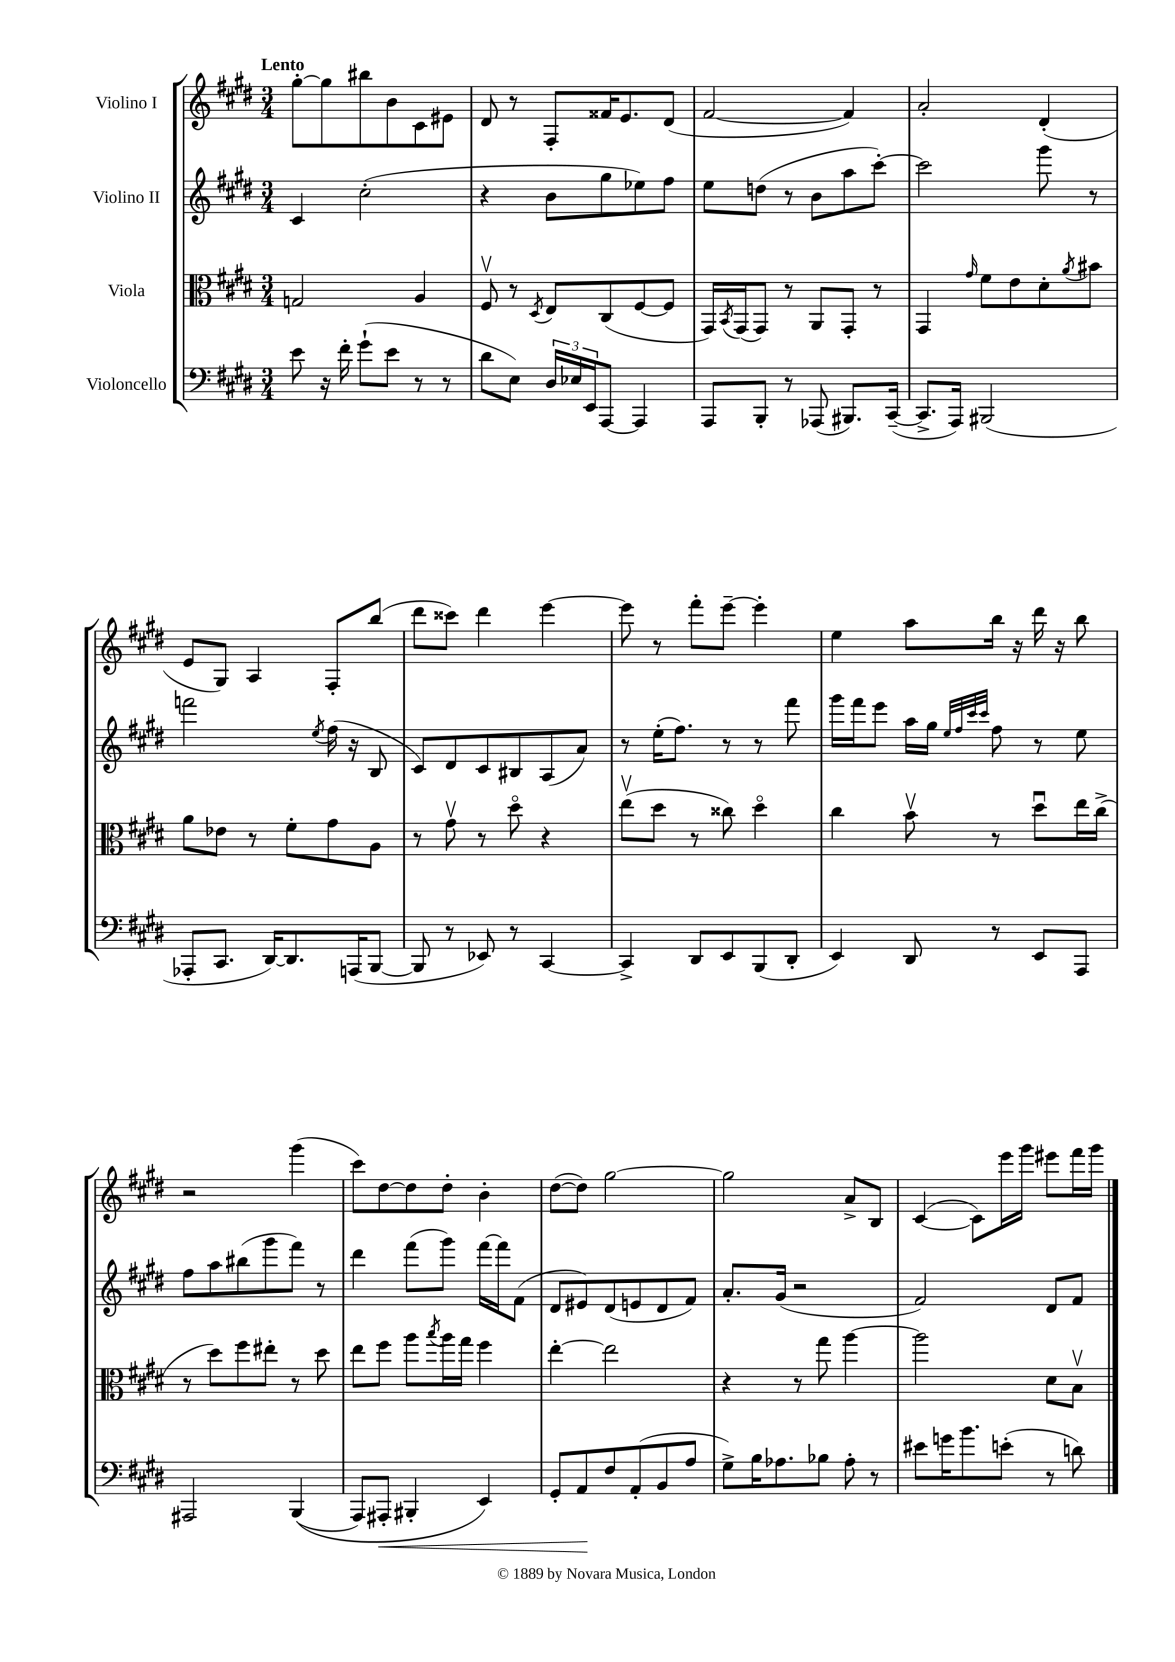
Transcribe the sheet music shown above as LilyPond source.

<<
\new StaffGroup <<
\new Staff = "s0" \with { instrumentName = "Violino I" } {
    \clef treble \key e \major \numericTimeSignature \time 3/4 \tempo "Lento"
    gis''8~-. gis''8 bis''8 b'8 cis'8 eis'8 |
    dis'8 r8 fis8-. fisis'16 e'8. dis'8( |
    fis'2~ fis'4) |
    a'2-. dis'4-.( |
    e'8 gis8) a4 fis8-. b''8( |
    dis'''8 cisis'''8) dis'''4 e'''4~ |
    e'''8 r8 fis'''8-. e'''8~-- e'''4-. |
    e''4 a''8 b''16 r16 dis'''16 r16 b''8 |
    r2 gis'''4( |
    cis'''8) dis''8~ dis''8 dis''8-. b'4-. |
    dis''8~( dis''8) gis''2~ |
    gis''2 a'8-> b8 |
    cis'4~( cis'8) e'''16 gis'''16 eis'''8 fis'''16 gis'''16 \bar "|." |
}
\new Staff = "s1" \with { instrumentName = "Violino II" } {
    \clef treble \key e \major \numericTimeSignature \time 3/4
    cis'4 cis''2-.( |
    r4 b'8 gis''8 ees''8) fis''8 |
    e''8 d''8( r8 b'8 a''8 cis'''8~-.) |
    cis'''2 gis'''8 r8 |
    f'''2 \acciaccatura { e''8 } fis''16( r16 b8 |
    cis'8) dis'8 cis'8 bis8 a8( a'8) |
    r8 e''16-.( fis''8.) r8 r8 fis'''8 |
    gis'''16 fis'''16 e'''8 a''16 gis''16 \grace { e''32 fis''32 cis'''32 cis'''32 } fis''8 r8 e''8 |
    fis''8 a''8 bis''8( gis'''8 fis'''8) r8 |
    dis'''4 fis'''8( gis'''8) fis'''16~ fis'''16 fis'8( |
    dis'8 eis'8) dis'8( e'8 dis'8 fis'8) |
    a'8.-. gis'16( r2 |
    fis'2) dis'8 fis'8 \bar "|." |
}
\new Staff = "s2" \with { instrumentName = "Viola" } {
    \clef alto \key e \major \numericTimeSignature \time 3/4
    g2 a4 |
    fis8\upbow r8 \acciaccatura { dis8 } e8 cis8( fis8~ fis8 |
    gis,16) \acciaccatura { b,8 } gis,16( gis,8) r8 a,8 gis,8-. r8 |
    gis,4 \grace { gis'16 } fis'8 e'8 dis'8-. \acciaccatura { a'8 } bis'8 |
    a'8 ees'8 r8 fis'8-. gis'8 a8 |
    r8 gis'8\upbow r8 dis''8\flageolet r4 |
    e''8\upbow( dis''8 r8 cisis''8) dis''4\flageolet |
    cis''4 b'8\upbow r8 dis''8\downbow e''16 cis''16->( |
    r8 dis''8) fis''8 eis''8-. r8 dis''8 |
    e''8 fis''8 a''8 \acciaccatura { b''8 } a''16 gis''16 fis''4 |
    e''4~-. e''2 |
    r4 r8 gis''8 a''4~ |
    a''2 dis'8 b8\upbow \bar "|." |
}
\new Staff = "s3" \with { instrumentName = "Violoncello" } {
    \clef bass \key e \major \numericTimeSignature \time 3/4
    e'8 r16 fis'16-. gis'8-!( e'8 r8 r8 |
    dis'8 e8) \tuplet 3/2 { dis16 ees16 e,16 } a,,8~ a,,4 |
    a,,8 b,,8-. r8 aes,,8( bis,,8.) cis,16~--( |
    cis,8.-> a,,16) bis,,2( |
    aes,,8-. cis,8. dis,16~) dis,8. a,,16( b,,8~ |
    b,,8 r8 ees,8) r8 cis,4~ |
    cis,4-> dis,8 e,8 b,,8( dis,8-. |
    e,4) dis,8 r8 e,8 a,,8 |
    ais,,2 b,,4(\( |
    a,,8) ais,,8-.\< bis,,4-. e,4\) |
    gis,8-. a,8\! fis8 a,8-.( b,8 a8 |
    gis8->) b16 aes8. bes8 aes8-. r8 |
    eis'8 g'16 b'8. e'8-.( r8 d'8) \bar "|." |
}
>>
>>
\layout { \context { \Score \remove "Bar_number_engraver" } }
